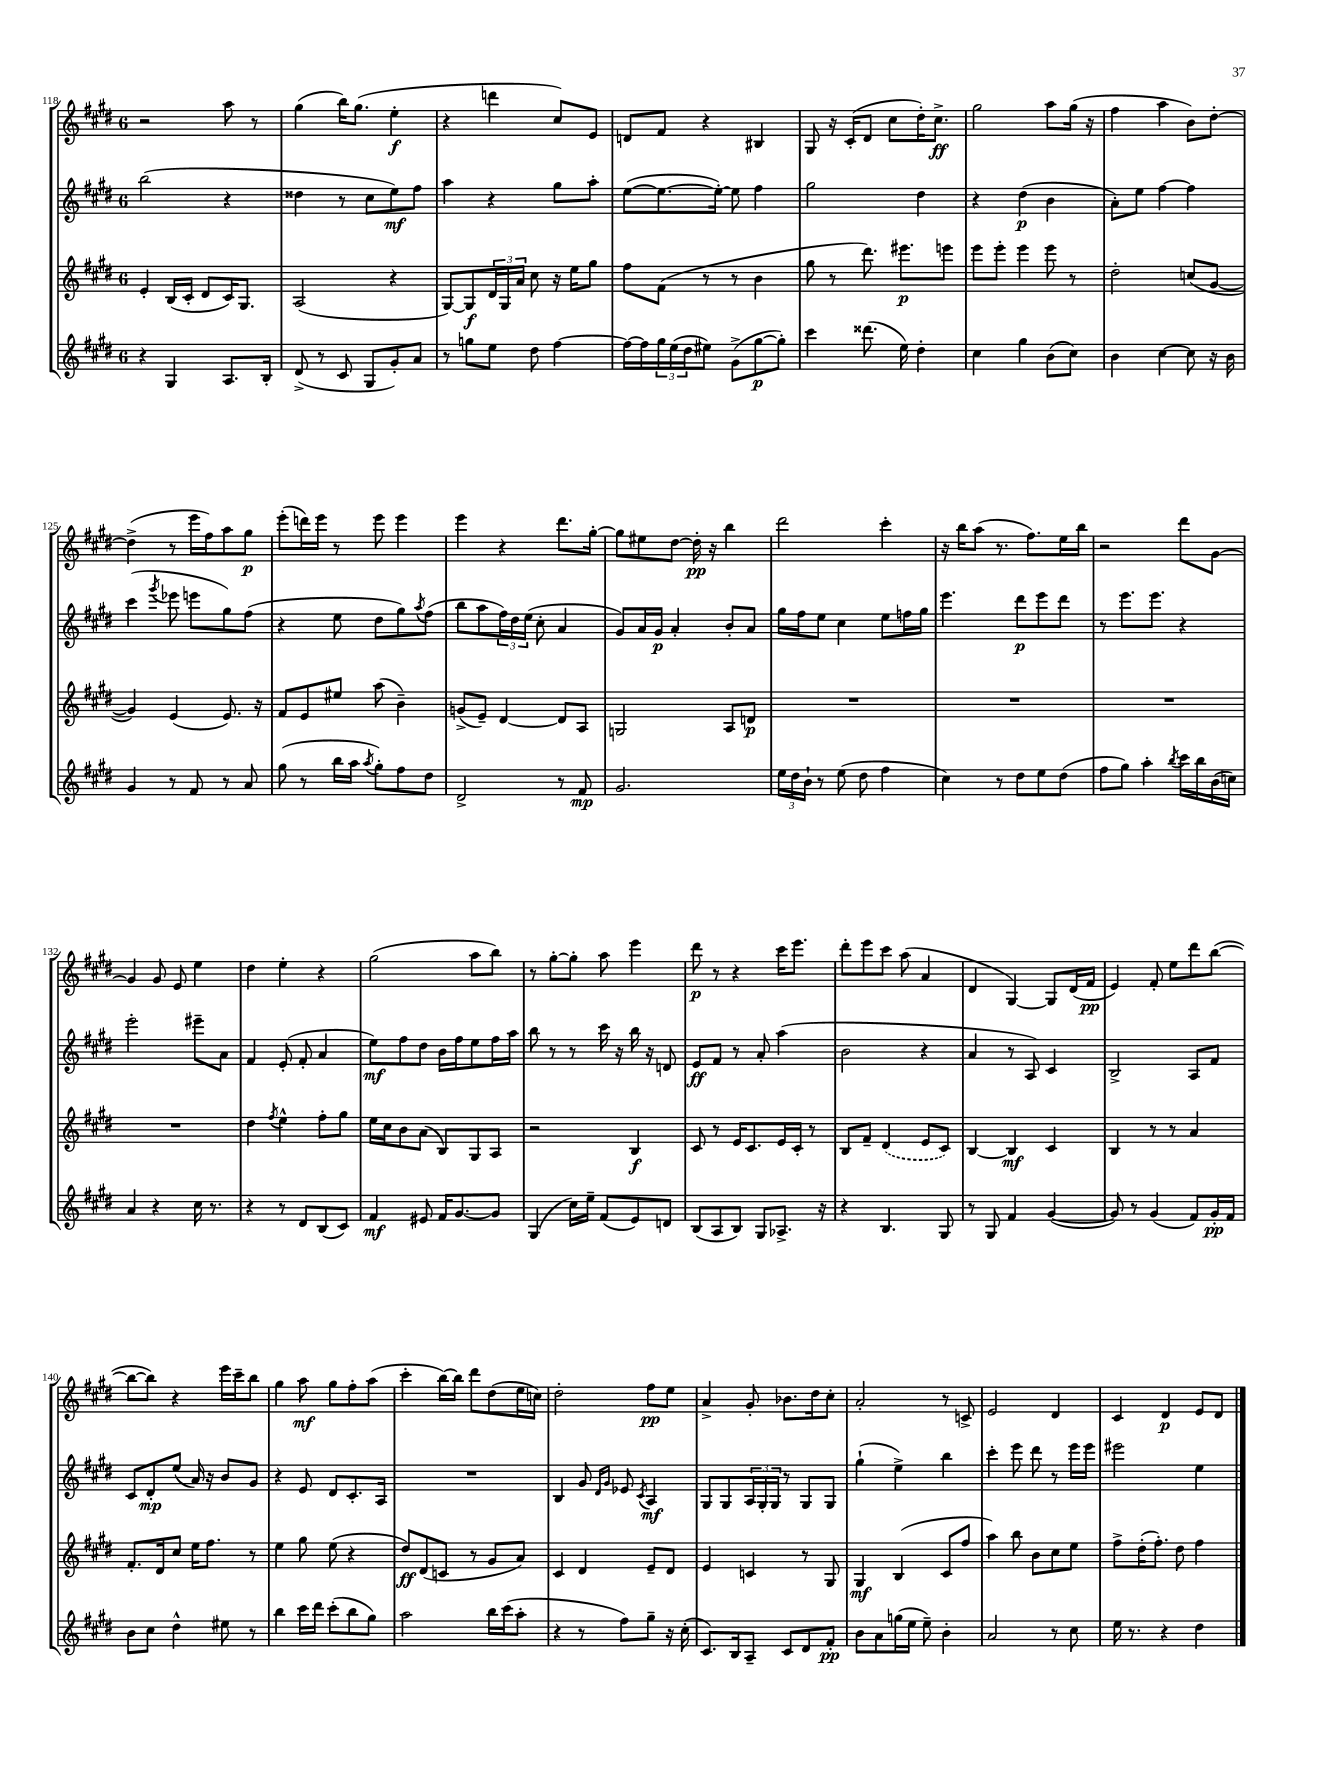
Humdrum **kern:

**kern	**dynam	**kern	**dynam	**kern	**dynam	**kern	**dynam
*part4	*part4	*part3	*part3	*part2	*part2	*part1	*part1
*staff4	*staff4	*staff3	*staff3	*staff2	*staff2	*staff1	*staff1
*clefG2	*	*clefG2	*	*clefG2	*	*clefG2	*
*k[f#c#g#d#]	*	*k[f#c#g#d#]	*	*k[f#c#g#d#]	*	*k[f#c#g#d#]	*
*M6/8	*	*M6/8	*	*M6/8	*	*M6/8	*
=118	=118	=118	=118	=118	=118	=118	=118
4r	.	4e'/	.	(2bb\	.	2r	.
4G#/	.	(16B/LL	.	.	.	.	.
.	.	16c#'/JJ	.	.	.	.	.
.	.	8d#/L	.	.	.	.	.
8.A/L	.	16c#/K)	.	4r	.	8aa\	.
.	.	8.G#/J	.	.	.	.	.
.	.	.	.	.	.	8r	.
16B'/Jk	.	.	.	.	.	.	.
=119	=119	=119	=119	=119	=119	=119	=119
(8d#^/	.	(2A/	.	4dd##X\	.	(4gg#\	.
8r	.	.	.	.	.	.	.
8c#/	.	.	.	8r	.	16bb\KL)	.
.	.	.	.	.	.	(8.gg#\J	.
8G#/L	.	.	.	8cc#\L	.	.	.
8g#'/)	.	4r	.	8ee\)	mf	4ee'\	f
8a/J	.	.	.	8ff#\J	.	.	.
=120	=120	=120	=120	=120	=120	=120	=120
8r	.	[8G#/L)	.	4aa\	.	4r	.
8ggn\L	.	8G#/]	f	.	.	.	.
8ee\J	.	24d#/L	.	4r	.	4dddn\	.
.	.	24G#/	.	.	.	.	.
.	.	24a/JJ	.	.	.	.	.
8dd#\	.	8cc#\	.	.	.	.	.
[4ff#\	.	16r	.	8gg#\L	.	8cc#/L)	.
.	.	16ee\KL	.	.	.	.	.
.	.	8gg#\J	.	8aa'\J	.	8e/J	.
=121	=121	=121	=121	=121	=121	=121	=121
16ff#\LL_	.	8ff#\L	.	([8ee\L	.	8dn/L	.
16ff#\]	.	.	.	.	.	.	.
24gg#\	.	(8f#\J	.	8.ee\_	.	8f#/J	.
(24ee\	.	.	.	.	.	.	.
24dd#\J	.	.	.	.	.	.	.
8ee#X\J)	.	8r	.	.	.	4r	.
.	.	.	.	16ee'\Jk_)	.	.	.
(8g#^\L	.	8r	.	8ee\]	.	.	.
[8gg#\	p	4b\	.	4ff#\	.	4B#X/	.
8gg#'\J])	.	.	.	.	.	.	.
=122	=122	=122	=122	=122	=122	=122	=122
4ccc#\	.	8gg#\	.	2gg#\	.	8G#/	.
.	.	8r	.	.	.	16r	.
.	.	.	.	.	.	(16c#'/KL	.
(8.ddd##X\	.	8.ddd#\)	.	.	.	8d#/J	.
.	.	.	.	.	.	8cc#\L	.
16ee\)	.	8.eee#X\L	p	.	.	.	.
4dd#'\	.	.	.	4dd#\	.	16dd#'\K)	.
.	.	.	.	.	.	8.cc#^\J	ff
.	.	8eeen\J	.	.	.	.	.
=123	=123	=123	=123	=123	=123	=123	=123
4cc#\	.	8eee\L	.	4r	.	2gg#\	.
.	.	8eee'\J	.	.	.	.	.
4gg#\	.	4eee\	.	(4dd#\	p	.	.
(8b\L	.	8eee\	.	4b\	.	8aa\L	.
8cc#\J)	.	8r	.	.	.	(16gg#\Jk	.
.	.	.	.	.	.	16r	.
=124	=124	=124	=124	=124	=124	=124	=124
4b\	.	2dd#'\	.	8a'\L)	.	4ff#\	.
.	.	.	.	8ee\J	.	.	.
[4cc#\	.	.	.	[4ff#\	.	4aa\	.
8cc#\]	.	(8ccn/L	.	4ff#\]	.	8b\L)	.
16r	.	[8g#/J	.	.	.	[8dd#'\J	.
16b\	.	.	.	.	.	.	.
!!LO:LB:g=z
=125	=125	=125	=125	=125	=125	=125	=125
4g#/	.	4g#/])	.	(4ccc#\	.	(4dd#^\]	.
.	.	.	.	8qggg#/	.	.	.
8r	.	(4e/	.	8eee-X\	.	8r	.
8f#/	.	.	.	8eeen\L	.	16eee\LL	.
.	.	.	.	.	.	16ff#\J)	.
8r	.	8.e/)	.	8gg#\)	.	8aa\	.
8a/	.	.	.	(8ff#\J	.	8gg#\J	p
.	.	16r	.	.	.	.	.
=126	=126	=126	=126	=126	=126	=126	=126
(8gg#\	.	8f#/L	.	4r	.	(8eee'\L	.
8r	.	8e/	.	.	.	16dddn\L)	.
.	.	.	.	.	.	16eee\JJ	.
16bb\LL	.	8ee#X/J	.	8ee\	.	8r	.
16aa\JJ	.	.	.	.	.	.	.
8qaa/	.	.	.	.	.	.	.
8gg#'\L)	.	(8aa\	.	8dd#\L	.	8eee\	.
8ff#\	.	4b~\)	.	8gg#\)	.	4eee\	.
.	.	.	.	8qaa/	.	.	.
8dd#\J	.	.	.	(8ff#\J	.	.	.
=127	=127	=127	=127	=127	=127	=127	=127
2d#^/	.	(8gn^/L	.	8bb\L	.	4eee\	.
.	.	8e~/J)	.	8aa\	.	.	.
.	.	[4d#/	.	24ff#\L)	.	4r	.
.	.	.	.	24dd#\	.	.	.
.	.	.	.	(24ee\JJ	.	.	.
.	.	.	.	8cc#'\	.	.	.
8r	.	8d#/L]	.	4a/	.	8.ddd#\L	.
8f#/	mp	8A/J	.	.	.	.	.
.	.	.	.	.	.	[16gg#'\Jk	.
=128	=128	=128	=128	=128	=128	=128	=128
2.g#/	.	2Gn/	.	8g#/L)	.	8gg#\L]	.
.	.	.	.	16a/L	.	8ee#X\	.
.	.	.	.	16g#/JJ	p	.	.
.	.	.	.	4a'/	.	[8dd#\J	.
.	.	.	.	.	.	16dd#'\]	pp
.	.	.	.	.	.	16r	.
.	.	8A/L	.	8b'/L	.	4bb\	.
.	.	8dn/J	p	8a/J	.	.	.
=129	=129	=129	=129	=129	=129	=129	=129
24ee\LL	.	2.r	.	16gg#\LL	.	2ddd#\	.
24dd#\	.	.	.	.	.	.	.
.	.	.	.	16ff#\J	.	.	.
24b`\JJ	.	.	.	.	.	.	.
8r	.	.	.	8ee\J	.	.	.
(8ee\	.	.	.	4cc#\	.	.	.
8dd#\	.	.	.	.	.	.	.
4ff#\	.	.	.	8ee\L	.	4ccc#'\	.
.	.	.	.	16ffn\L	.	.	.
.	.	.	.	16gg#\JJ	.	.	.
=130	=130	=130	=130	=130	=130	=130	=130
4cc#\)	.	2.r	.	4.eee\	.	16r	.
.	.	.	.	.	.	16bb\KL	.
.	.	.	.	.	.	(8aa\J	.
8r	.	.	.	.	.	8.r	.
8dd#\L	.	.	.	8ddd#\L	p	.	.
.	.	.	.	.	.	8.ff#\L)	.
8ee\	.	.	.	8eee\	.	.	.
(8dd#\J	.	.	.	8ddd#\J	.	16ee\L	.
.	.	.	.	.	.	16bb\JJ	.
=131	=131	=131	=131	=131	=131	=131	=131
8ff#\L	.	2.r	.	8r	.	2r	.
8gg#\J)	.	.	.	8.eee\L	.	.	.
4aa'\	.	.	.	.	.	.	.
.	.	.	.	8.eee\J	.	.	.
8qbb/	.	.	.	.	.	.	.
16ccc#\LL	.	.	.	4r	.	8ddd#\L	.
16bb\	.	.	.	.	.	.	.
(16b\	.	.	.	.	.	[8g#\J	.
16ccn\JJ)	.	.	.	.	.	.	.
!!LO:LB:g=z
=132	=132	=132	=132	=132	=132	=132	=132
4a/	.	2.r	.	2eee'\	.	4g#/]	.
4r	.	.	.	.	.	8g#/	.
.	.	.	.	.	.	8e/	.
16cc#\	.	.	.	8eee#X~\L	.	4ee\	.
8.r	.	.	.	.	.	.	.
.	.	.	.	8a\J	.	.	.
=133	=133	=133	=133	=133	=133	=133	=133
4r	.	4dd#\	.	4f#/	.	4dd#\	.
.	.	8qff#/	.	.	.	.	.
8r	.	4ee^^\	.	(8e'/	.	4ee'\	.
8d#/L	.	.	.	8f#'/	.	.	.
(8B/	.	8ff#'\L	.	4a/	.	4r	.
8c#/J)	.	8gg#\J	.	.	.	.	.
=134	=134	=134	=134	=134	=134	=134	=134
4f#/	mf	16ee\LL	.	8ee\L)	mf	(2gg#\	.
.	.	16cc#\J	.	.	.	.	.
.	.	8b\	.	8ff#\	.	.	.
8e#X/	.	(8a\J	.	8dd#\J	.	.	.
16f#/KL	.	8B/L)	.	16b\LL	.	.	.
[8.g#/	.	.	.	16ff#\J	.	.	.
.	.	8G#/	.	8ee\	.	8aa\L	.
8g#/J]	.	8A/J	.	16ff#\L	.	8bb\J)	.
.	.	.	.	16aa\JJ	.	.	.
=135	=135	=135	=135	=135	=135	=135	=135
(4G#/	.	2r	.	8bb\	.	8r	.
.	.	.	.	8r	.	[8gg#'\L	.
16cc#\LL)	.	.	.	8r	.	8gg#'\J]	.
16ee~\JJ	.	.	.	.	.	.	.
(8f#/L	.	.	.	16ccc#\	.	8aa\	.
.	.	.	.	16r	.	.	.
8e/)	.	4B/	f	16bb\	.	4eee\	.
.	.	.	.	16r	.	.	.
8dn/J	.	.	.	8dn/	.	.	.
=136	=136	=136	=136	=136	=136	=136	=136
(8B/L	.	8c#/	.	8e/L	ff	8ddd#\	p
8A/	.	8r	.	8f#/J	.	8r	.
8B/J)	.	16e/KL	.	8r	.	4r	.
.	.	8.c#/	.	.	.	.	.
8G#/L	.	.	.	8a'/	.	.	.
8.A-X^/J	.	16e/L	.	(4aa\	.	16ccc#\KL	.
.	.	16c#'/JJ	.	.	.	8.eee\J	.
.	.	8r	.	.	.	.	.
16r	.	.	.	.	.	.	.
=137	=137	=137	=137	=137	=137	=137	=137
4r	.	8B/L	.	2b\	.	8ddd#'\L	.
.	.	8f#~/J	.	.	.	8eee\	.
4.B/	.	(4d#/	.	.	.	8ccc#\J	.
.	.	.	.	.	.	(8aa\	.
.	.	8e/L	.	4r	.	4a/	.
8G#/	.	8c#/J)	.	.	.	.	.
=138	=138	=138	=138	=138	=138	=138	=138
8r	.	[4B/	.	4a/	.	4d#/	.
8G#/	.	.	.	.	.	.	.
4f#/	.	4B/]	mf	8r	.	[4G#/)	.
.	.	.	.	8A/)	.	.	.
([4g#/	.	4c#/	.	4c#/	.	8G#/L]	.
.	.	.	.	.	.	(16d#/L	.
.	.	.	.	.	.	16f#/JJ	pp
=139	=139	=139	=139	=139	=139	=139	=139
8g#/])	.	4B/	.	2B^/	.	4e/)	.
8r	.	.	.	.	.	.	.
(4g#/	.	8r	.	.	.	8f#'/	.
.	.	8r	.	.	.	8ee\L	.
8f#/L)	.	4a/	.	8A/L	.	8ddd#\	.
16g#'/L	pp	.	.	8f#/J	.	([8bb\J	.
16f#/JJ	.	.	.	.	.	.	.
!!LO:LB:g=z
=140	=140	=140	=140	=140	=140	=140	=140
8b\L	.	8.f#'/L	.	8c#/L	.	8bb\L_	.
8cc#\J	.	.	.	8d#'/	mp	8bb\J])	.
.	.	16d#/k	.	.	.	.	.
4dd#^^\	.	8cc#/J	.	(8ee/J	.	4r	.
.	.	16ee\KL	.	16a/)	.	.	.
.	.	8.ff#\J	.	16r	.	.	.
8ee#X\	.	.	.	8b/L	.	16eee\LL	.
.	.	.	.	.	.	16ccc#~\J	.
8r	.	8r	.	8g#/J	.	8bb\J	.
=141	=141	=141	=141	=141	=141	=141	=141
4bb\	.	4ee\	.	4r	.	4gg#\	.
16ccc#\LL	.	8gg#\	.	8e/	.	8aa\	mf
16ddd#\JJ	.	.	.	.	.	.	.
(8ccc#'\L	.	(8ee\	.	8d#/L	.	8gg#\L	.
8bb\	.	4r	.	8.c#'/	.	8ff#'\	.
8gg#\J)	.	.	.	.	.	(8aa\J	.
.	.	.	.	16A/Jk	.	.	.
=142	=142	=142	=142	=142	=142	=142	=142
2aa\	.	8dd#/L)	ff	2.r	.	4ccc#'\	.
.	.	(8d#/	.	.	.	.	.
.	.	8cn/J	.	.	.	[16bb\LL)	.
.	.	.	.	.	.	16bb\JJ]	.
.	.	8r	.	.	.	8ddd#\L	.
16bb\LL	.	8g#/L	.	.	.	(8dd#\	.
(16ccc#\J	.	.	.	.	.	.	.
8aa'\J	.	8a/J)	.	.	.	16ee\L	.
.	.	.	.	.	.	16ccn\JJ)	.
=143	=143	=143	=143	=143	=143	=143	=143
4r	.	4c#/	.	4B/	.	2dd#'\	.
8r	.	4d#/	.	8g#/	.	.	.
.	.	.	.	16qqd#/LL	.	.	.
.	.	.	.	16qqg#/JJ	.	.	.
8ff#\L)	.	.	.	8e-X/	.	.	.
.	.	.	.	8qc#/	.	.	.
8gg#~\J	.	8e~/L	.	4A/	mf	8ff#\L	pp
16r	.	8d#/J	.	.	.	8ee\J	.
(16cc#'\	.	.	.	.	.	.	.
=144	=144	=144	=144	=144	=144	=144	=144
8.c#/L)	.	4e/	.	8G#/L	.	4a^/	.
.	.	.	.	8G#/	.	.	.
16B/k	.	.	.	.	.	.	.
8A~/J	.	4cn/	.	24A/L	.	8g#'/	.
.	.	.	.	24G#'/	.	.	.
.	.	.	.	24G#/JJ	.	.	.
8c#/L	.	.	.	8r	.	8.b-X\L	.
8d#/	.	8r	.	8G#/L	.	.	.
.	.	.	.	.	.	16dd#\k	.
8f#'/J	pp	8G#/	.	8G#/J	.	8cc#'\J	.
=145	=145	=145	=145	=145	=145	=145	=145
8b\L	.	4G#/	mf	(4gg#`\	.	2a'/	.
8a\	.	.	.	.	.	.	.
(16ggn\L	.	(4B/	.	4ee^\)	.	.	.
16ee\JJ	.	.	.	.	.	.	.
8ee~\)	.	.	.	.	.	.	.
4b'\	.	8c#/L	.	4bb\	.	8r	.
.	.	8ff#/J	.	.	.	8cn^/	.
=146	=146	=146	=146	=146	=146	=146	=146
2a/	.	4aa\)	.	4ccc#'\	.	2e/	.
.	.	8bb\	.	8eee\	.	.	.
.	.	8b\L	.	8ddd#\	.	.	.
8r	.	8cc#\	.	8r	.	4d#/	.
8cc#\	.	8ee\J	.	16eee\LL	.	.	.
.	.	.	.	16eee\JJ	.	.	.
=147	=147	=147	=147	=147	=147	=147	=147
16ee\	.	8ff#^\L	.	2eee#X\	.	4c#/	.
8.r	.	.	.	.	.	.	.
.	.	(16dd#'\K	.	.	.	.	.
.	.	8.ff#'\J)	.	.	.	.	.
4r	.	.	.	.	.	4d#/	p
.	.	8dd#\	.	.	.	.	.
4dd#\	.	4ff#\	.	4ee\	.	8e/L	.
.	.	.	.	.	.	8d#/J	.
==	==	==	==	==	==	==	==
*-	*-	*-	*-	*-	*-	*-	*-
